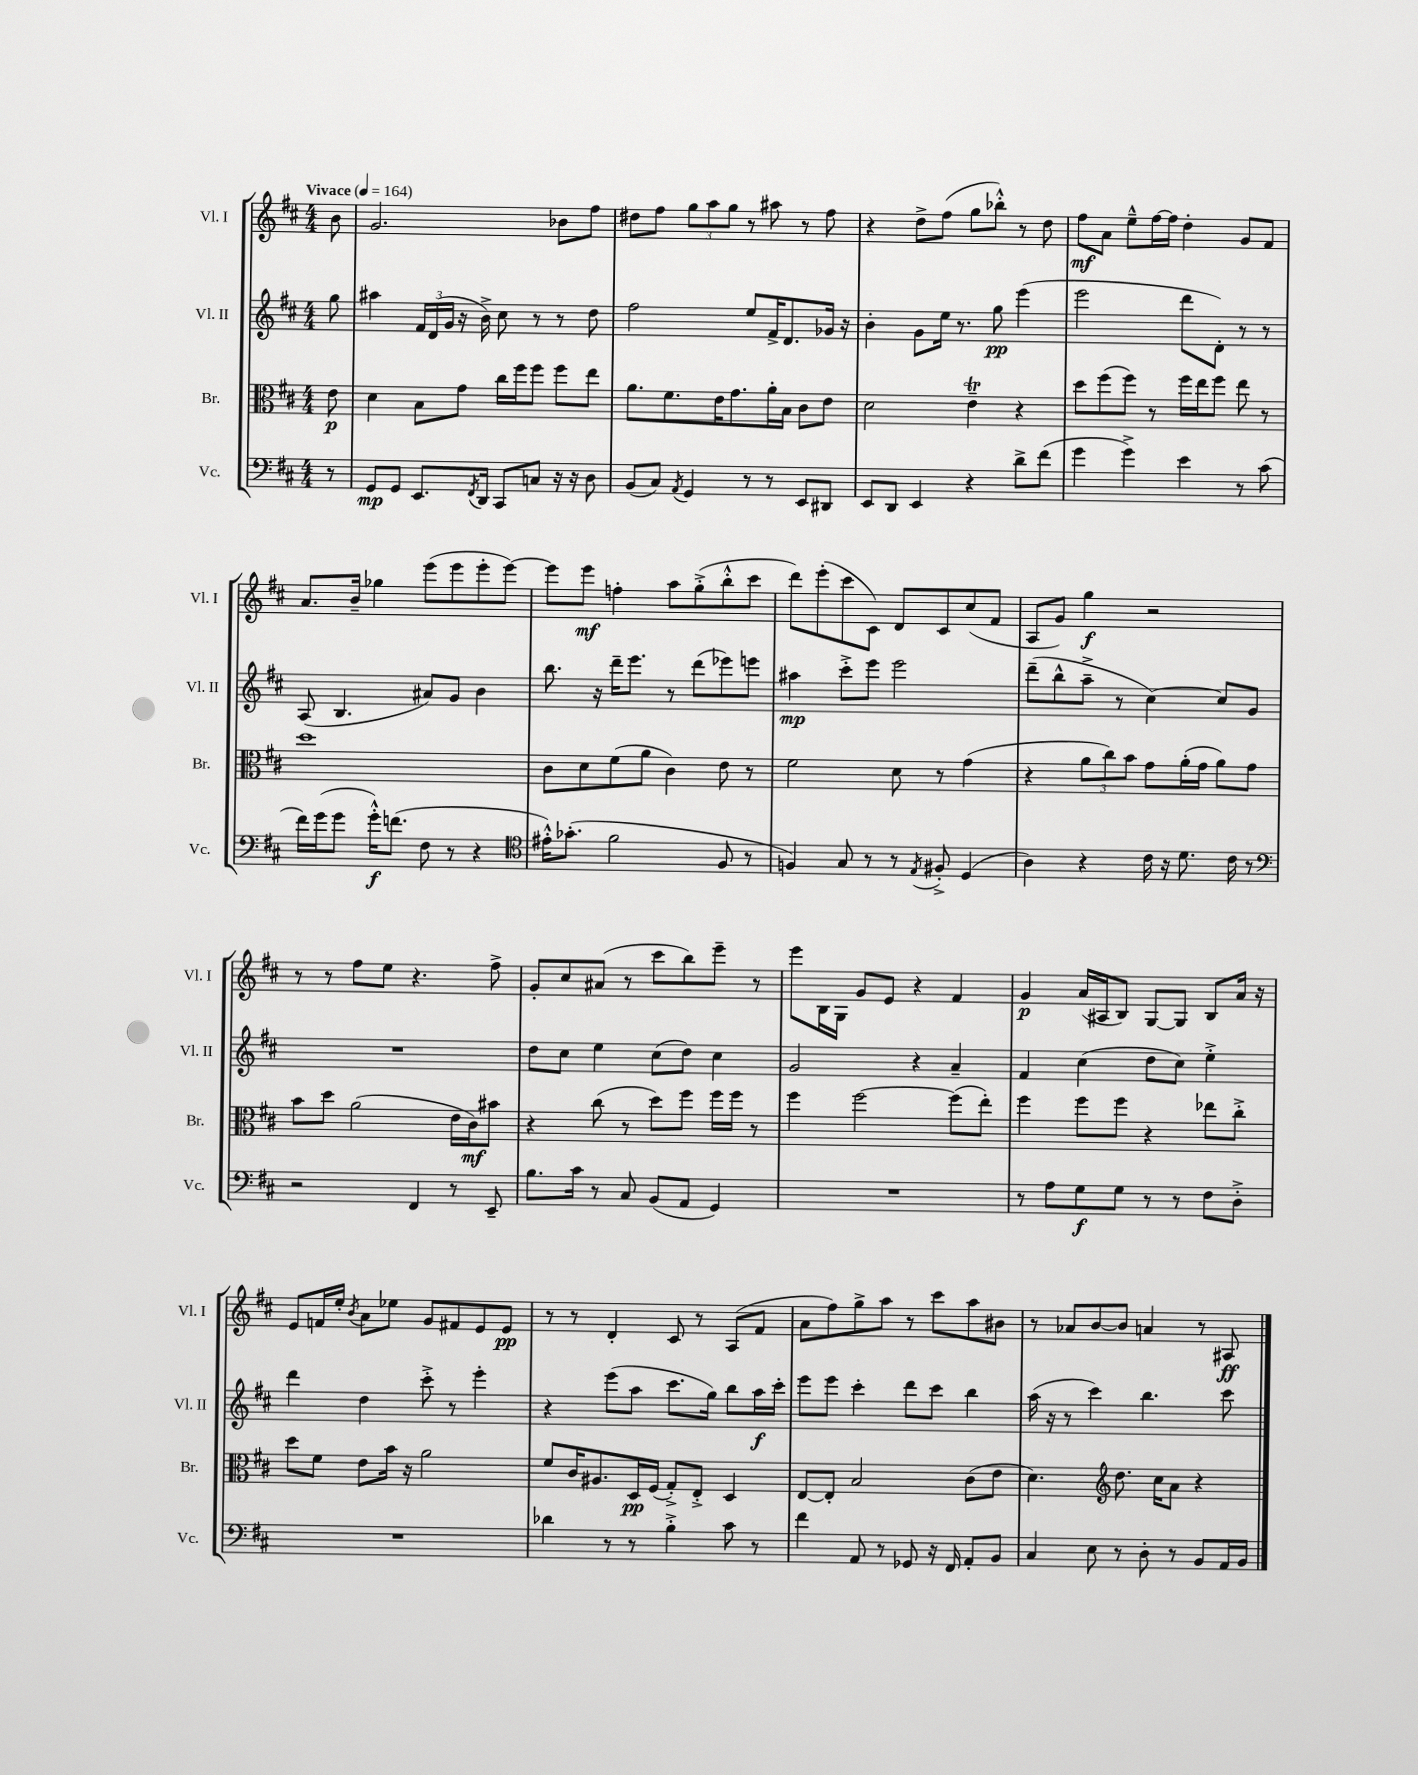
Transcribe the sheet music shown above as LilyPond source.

<<
\new StaffGroup <<
\new Staff = "s0" \with { instrumentName = "Vl. I" shortInstrumentName = "Vl. I" } {
    \clef treble \key d \major \numericTimeSignature \time 4/4 \partial 8 \tempo "Vivace" 4 = 164
    b'8 |
    g'2. bes'8 fis''8 |
    dis''8 fis''8 \tuplet 3/2 { g''8 a''8 g''8 } r8 ais''8 r8 fis''8 |
    r4 d''8-> fis''8( g''8 bes''8-.-^) r8 d''8 |
    fis''8\mf a'8 e''8---^ fis''16~ fis''16 d''4-. g'8 fis'8 |
    a'8. b'16-- ges''4 e'''8( e'''8 e'''8-. e'''8~) |
    e'''8 e'''8\mf f''4-. a''8 g''8-.->( b''8-.-^ cis'''8 |
    d'''8) e'''8-.( cis'''8 cis'8) d'8 cis'8 cis''8( fis'8 |
    a8 g'8) g''4\f r2 |
    r8 r8 fis''8 e''8 r4. fis''8-> |
    g'8-. cis''8 ais'8( r8 cis'''8 b''8) e'''8-- r8 |
    e'''8 b16 g16 g'8 e'8 r4 fis'4 |
    g'4\p a'16( ais16 b8) g8~ g8 b8 a'16 r16 |
    e'8 f'16 e''16-. \acciaccatura { b'8 } a'8 ees''8 g'8 fis'8 e'8 e'8\pp |
    r8 r8 d'4-. cis'8 r8 a8( fis'8 |
    a'8 fis''8) g''8-> a''8 r8 cis'''8 a''8 bis'8 |
    r8 aes'8 b'8~ b'8 a'4 r8 ais8\ff \bar "|." |
}
\new Staff = "s1" \with { instrumentName = "Vl. II" shortInstrumentName = "Vl. II" } {
    \clef treble \key d \major \numericTimeSignature \time 4/4 \partial 8
    g''8 |
    ais''4 \tuplet 3/2 { fis'16 d'16( g'16 } r16 b'16->) cis''8 r8 r8 d''8 |
    fis''2 e''8 fis'16-> d'8. ges'16 r16 |
    b'4-. g'8 e''16 r8. g''8\pp e'''4( |
    e'''2 d'''8 d'8-.) r8 r8 |
    a8( b4. ais'8) g'8 b'4 |
    b''8. r16 d'''16-- e'''8. r8 d'''8( ees'''8) e'''8 |
    ais''4\mp cis'''8-.-> e'''8 e'''2 |
    d'''8--( b''8-^ a''8---> r8 cis''4~) cis''8 g'8 |
    R1 |
    d''8 cis''8 e''4 cis''8( d''8) cis''4 |
    g'2 r4 a'4-- |
    fis'4 cis''4( d''8 cis''8) e''4-.-> |
    d'''4 d''4 cis'''8-.-> r8 e'''4-. |
    r4 e'''8( a''8 cis'''8. g''16) b''8 a''16\f cis'''16-. |
    e'''8 e'''8 cis'''4-. d'''8 cis'''8 b''4 |
    a''16( r16 r8 cis'''4) b''4. cis'''8 \bar "|." |
}
\new Staff = "s2" \with { instrumentName = "Br." shortInstrumentName = "Br." } {
    \clef alto \key d \major \numericTimeSignature \time 4/4 \partial 8
    e'8\p |
    d'4 b8 g'8 cis''16 fis''16 fis''8 fis''8 e''8 |
    a'8. fis'8. e'16 g'8. a'16-. b16 cis'8 e'8 |
    d'2 e'4--\trill r4 |
    d''8 fis''8( fis''8) r8 fis''16 e''16 fis''8 e''8 r8 |
    d''1 |
    cis'8 d'8 fis'8( a'8 cis'4) e'8 r8 |
    fis'2 d'8 r8 g'4( |
    r4 \tuplet 3/2 { a'8 cis''8) b'8 } g'8 a'16-.( g'16 a'8) g'8 |
    b'8 d''8 a'2( e'16 cis'16\mf) bis'8 |
    r4 cis''8( r8 d''8) fis''8 fis''16 fis''16 r8 |
    fis''4 fis''2~ fis''8( e''8-.) |
    fis''4 fis''8 fis''8 r4 ees''8 cis''8-.-> |
    d''8 fis'8 e'8 b'16 r16 a'2 |
    fis'8 cis'16 ais8. d16\pp fis16( g8-.->) e8-.-> d4 |
    e8~ e8-. b2 cis'8( e'8 |
    d'4.) \clef treble d''8. cis''16 a'8 r4 \bar "|." |
}
\new Staff = "s3" \with { instrumentName = "Vc." shortInstrumentName = "Vc." } {
    \clef bass \key d \major \numericTimeSignature \time 4/4 \partial 8
    r8 |
    g,8\mp g,8 e,8. \acciaccatura { fis,8 } d,16 cis,8 c8 r16 r16 d8 |
    b,8( cis8) \acciaccatura { a,8 } g,4 r8 r8 e,8 dis,8 |
    e,8 d,8 e,4 r4 d'8-> fis'8( |
    g'4 g'4->) e'4 r8 cis'8( |
    fis'16) g'16( g'8 g'16-.-^\f) f'8.( fis8 r8 r4 |
    \clef tenor eis'16-.-^) ges'8.-.( fis'2 fis8 r8 |
    f4) g8 r8 r8 \acciaccatura { e8 } fis8-.-> d4( |
    a4) r4 cis'16 r16 d'8. cis'16 r8 |
    \clef bass r2 fis,4 r8 e,8-- |
    b8. cis'16 r8 cis8 b,8( a,8 g,4) |
    R1 |
    r8 a8 g8\f g8 r8 r8 fis8 d8-.-> |
    R1 |
    des'4 r8 r8 b4-.-> cis'8 r8 |
    fis'4 a,8 r8 ges,8 r16 fis,16 a,8-. b,8 |
    cis4 e8 r8 d8-. r8 b,8 a,16 b,16 \bar "|." |
}
>>
>>
\layout { \context { \Score \remove "Bar_number_engraver" } }
